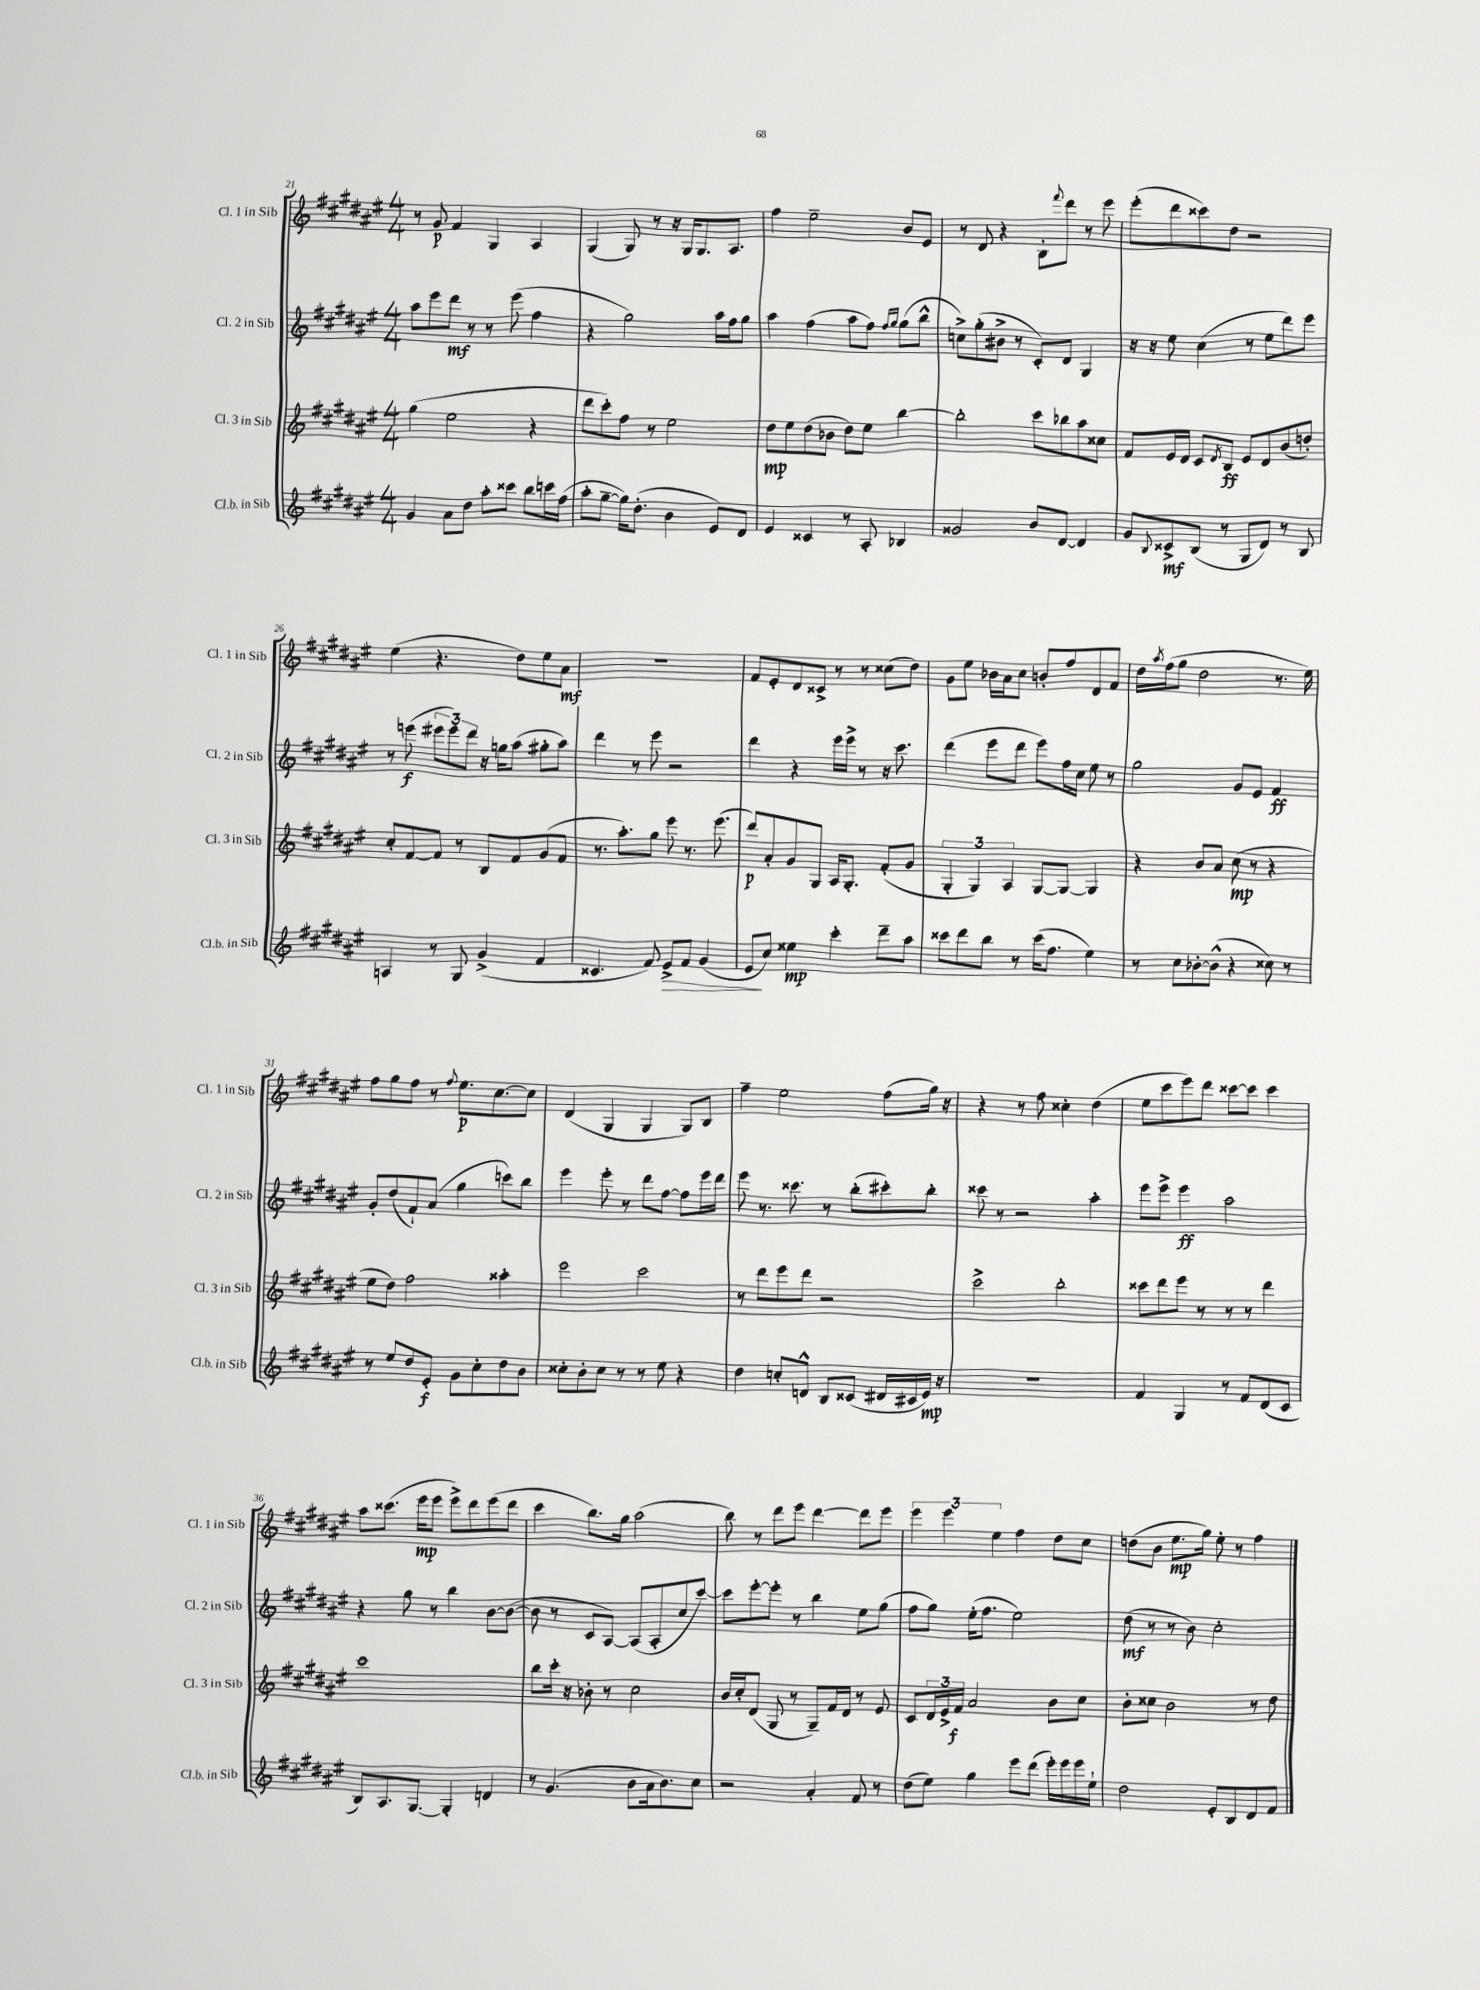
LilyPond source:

<<
\new StaffGroup <<
\new Staff = "s0" \with { instrumentName = "Cl. 1 in Sib" shortInstrumentName = "Cl. 1 in Sib" } {
    \clef treble \key fis \major \numericTimeSignature \time 4/4
    r8 gis'8\p fis'4 gis4 ais4 |
    gis4( gis8) r8 r16 gis16 gis8. ais8. |
    fis''4 eis''2-- b'8 eis'8 |
    r8 dis'8 r4 b8-. \appoggiatura { fis'''8 } dis'''8 r8 eis'''8 |
    eis'''8-.( dis'''8 cisis'''8) dis''8 r2 |
    eis''4( r4. dis''8) eis''8 ais'8\mf |
    R1 |
    fis'8 eis'8-. dis'8 cisis'8-> r8 r8 cisis''8( dis''8) |
    gis'8 eis''8 bes'16 ais'16 cis''8 b'8-. fis''8 dis'8 fis'8 |
    dis''16 \acciaccatura { ais''8 } fis''16( gis''8 dis''2 r8. eis''16) |
    fis''8 gis''8 fis''8 r8 \appoggiatura { fis''8 } eis''8.\p cis''8.~ cis''8 |
    dis'4( gis4 gis4 gis8) b8 |
    fis''4-- eis''2 fis''8( gis''16) r16 |
    r4 r8 fis''8 cisis''4-. dis''4( |
    eis''8 cis'''8 eis'''8) dis'''8 cisis'''8~ cisis'''8 cisis'''4 |
    ais''8 cisis'''8.( eis'''16\mp eis'''8 eis'''8->) dis'''8 eis'''8( dis'''8 |
    cis'''4 b''8.) gis''16 ais''2( |
    b''8) r8 dis'''8 eis'''8 dis'''4~ dis'''8 eis'''8 |
    \tuplet 3/2 { eis'''4 eis'''4 eis''4 } fis''4 dis''8 cis''8 |
    d''8( b'8 eis''8.\mp gis''16) eis''8-. r8 fis''4 \bar "|." |
}
\new Staff = "s1" \with { instrumentName = "Cl. 2 in Sib" shortInstrumentName = "Cl. 2 in Sib" } {
    \clef treble \key fis \major \numericTimeSignature \time 4/4
    ais''8 eis'''8 dis'''8\mf r8 r8 eis'''8( fis''4 |
    r4 gis''2) ais''16 fis''16 gis''8 |
    ais''4 fis''4( ais''8 fis''8) \grace { fis''16 gis''16 } gis''8( b''8-^ |
    c''8->) gis''8-.( bis'8-> r8 cis'8-.) dis'8 gis4 |
    r16 r16 eis''8 cis''4( r8 eis''8 dis'''8) eis'''8 |
    r8 e'''8\f( \tuplet 3/2 { eis'''8 eis'''8) dis'''8 } r16 g''16 ais''8( gis''8-. ais''8) |
    dis'''4 r8 eis'''8 r2 |
    dis'''4 r4 eis'''16 eis'''16-> r8 r16 cis'''8. |
    dis'''4( eis'''8 dis'''8 eis'''8) fis''16 cis''16 eis''8 r8 |
    gis''2 gis'8 eis'8 fis'4\ff |
    gis'8-. dis''8( fis'8-!) ais'8( gis''4 c'''8) b''8 |
    eis'''4 eis'''8-. r8 dis'''8 fis''8~ fis''8 eis'''16 dis'''16 |
    eis'''8 r8. cisis'''8. r8 b''8-.( cis'''8-.) b''8-. |
    cisis'''8 r8 r2 ais''4-. |
    eis'''8 eis'''8-> eis'''4\ff ais''2 |
    r4 gis''8 r8 b''4 b'8~ b'8~( |
    b'8 r8 cis'8 ais8~) ais8( ais8-. cis''8 cis'''8~) |
    cis'''8 eis'''8~-. eis'''8-. r8 b''4 eis''8 gis''8( |
    fis''8 gis''8) eis''16-.( fis''8. eis''2) |
    dis''8\mf( r8 r8 b'8) cis''2-. \bar "|." |
}
\new Staff = "s2" \with { instrumentName = "Cl. 3 in Sib" shortInstrumentName = "Cl. 3 in Sib" } {
    \clef treble \key fis \major \numericTimeSignature \time 4/4
    gis''4( eis''2 r4 |
    dis'''8 cis'''8-.) fis''8 r8 eis''2 |
    dis''8\mp eis''8 dis''8( bes'8 dis''8) eis''8 b''4~ |
    b''2-. cis'''8 bes''8 ais''8 cisis''8 |
    fis'8 eis'16 dis'16 cis'8 \acciaccatura { dis'8 } b8\ff eis'8 dis'8 b'8( d''8-.) |
    cis''8-. fis'8~ fis'8 r8 b8 fis'8 gis'8( fis'8 |
    r8. ais''8.-.) gis''8 eis'''8 r8. eis'''8.( |
    dis'''8\p) ais'8-. gis'8 gis8 ais16 gis8.-. fis'8-.( gis'8 |
    \tuplet 3/2 { gis4-. gis4) ais4 } gis8~ gis8~ gis4 |
    r4 b'8 ais'8 cis''8\mp( r8 r4 |
    eis''8 dis''8) fis''2 aisis''4-. |
    eis'''2 cis'''2 |
    r8 dis'''8 eis'''8 dis'''8 r2 |
    cis'''2-> b''2-. |
    cisis'''8 dis'''8 eis'''8 r8 r8 r8 dis'''4 |
    cis'''1 |
    b''8 cis'''16-. r16 bes'8-. r8 cis''2 |
    b'16 cis''16-. dis'8( gis8 r8 gis8--) fis'16 dis'16 r8 eis'8 |
    cis'8 \tuplet 3/2 { dis'16 eis'16-> fis'16\f } ais'2 b'8 cis''8 |
    b'8-. cisis''8 b'2 r8 dis''8 \bar "|." |
}
\new Staff = "s3" \with { instrumentName = "Cl.b. in Sib" shortInstrumentName = "Cl.b. in Sib" } {
    \clef treble \key fis \major \numericTimeSignature \time 4/4
    gis'4 ais'8 dis''8 ais''8-. cisis'''8 b''8 c'''16 fis''16( |
    ais''8-. gis''8~-- gis''16) dis''8.-.( b'4 eis'8) dis'8 |
    eis'4 cisis'4 r8 ais8-. bes4 |
    gisis'2 b'8 dis'8~ dis'4 |
    gis'8 \appoggiatura { b8 } cisis'8->\mf b8( r8 gis8 dis'8) r8 b8 |
    a4 r8 gis8 gis'4->( fis'4 |
    cisis'4. fis'8) eis'8->\> fis'8 gis'4( |
    eis'8\! cis''8) eisis''4\mp cis'''4-. dis'''8-- ais''8 |
    cisis'''8 dis'''8 b''8 r8 cisis'''16( fis''8. eis''4) |
    r8 cis''8 bes'8~-. bes'8-^( r4 cisis''8) r8 |
    r8 eis''8 dis''8 eis'8-.\f gis'8 cis''8-. dis''8 b'8 |
    cisis''8-. b'8-. cisis''8 r8 r8 eis''8 r4 |
    dis''4 c''8-. d'8-^ b8 cisis'8( dis'16 cis'16 eis'16\mp) r16 |
    R1 |
    fis'4 gis4 r8 fis'8 dis'8( cis'8 |
    b8) ais8. gis8.~ gis4-. d'4 |
    r8 gis'4.( b'8 ais'16 b'8.) cis''8 |
    r2 ais'4-. fis'8 r8 |
    dis''8( eis''8) gis''4 eis'''8 dis'''8( eis'''16-.) eis'''16 eis'''16 eis''16-! |
    dis''2 eis'8-. b8 dis'8 fis'8 \bar "|." |
}
>>
>>
\layout { \context { \Score currentBarNumber = #21 } }
